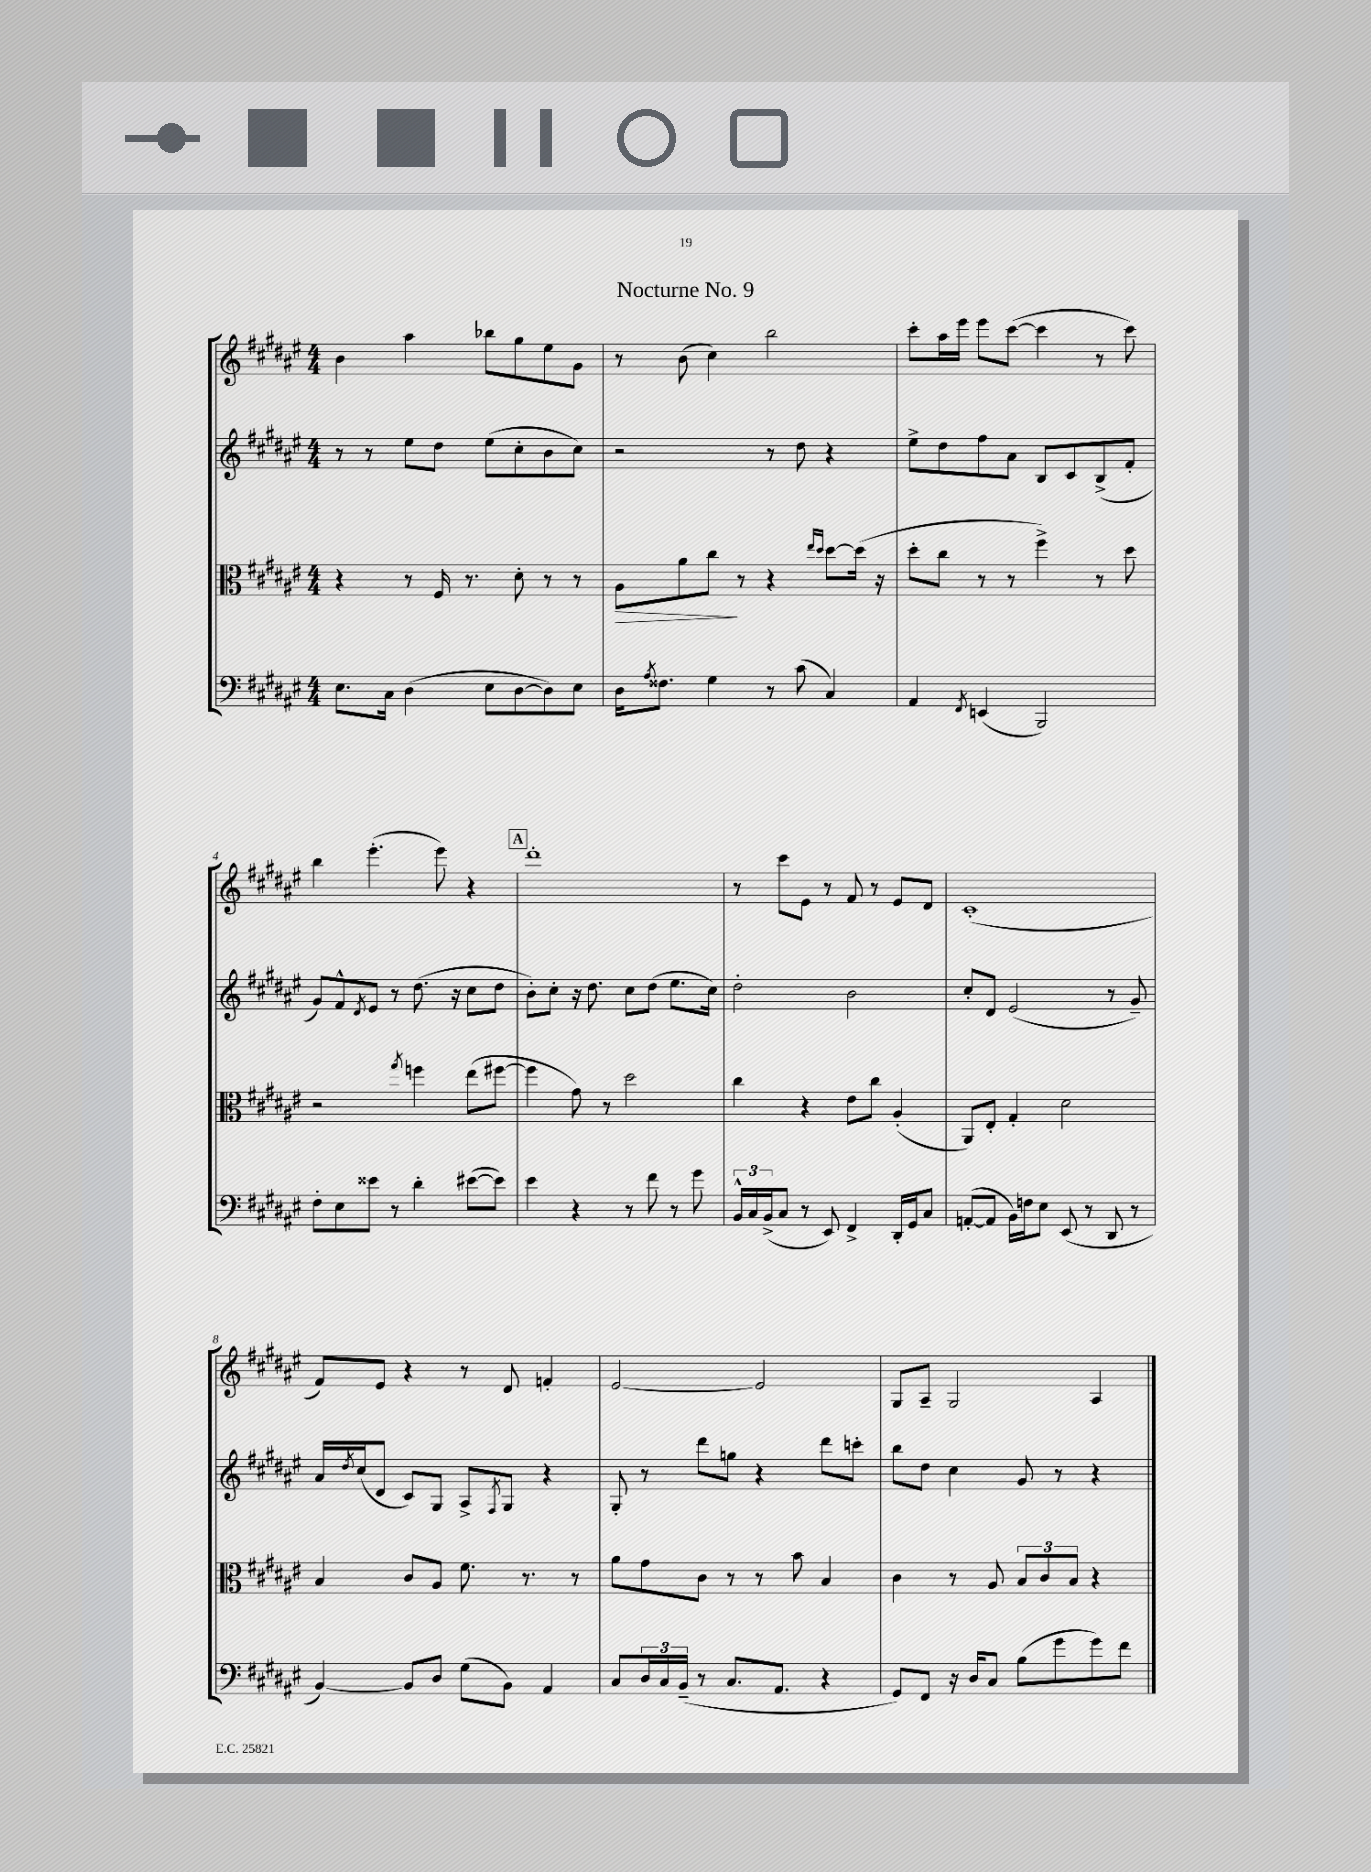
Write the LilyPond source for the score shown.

\header { title = "Nocturne No. 9" }
<<
\new StaffGroup <<
\new Staff = "s0" {
    \clef treble \key fis \major \numericTimeSignature \time 4/4
    b'4 ais''4 bes''8 gis''8 eis''8 gis'8 |
    r8 b'8( cis''4) b''2 |
    cis'''8-. ais''16 eis'''16 eis'''8 cis'''8~( cis'''4 r8 cis'''8) |
    b''4 eis'''4.-.( eis'''8) r4 |
    \mark \markup { \box "A" } dis'''1-. |
    r8 cis'''8 eis'8 r8 fis'8 r8 eis'8 dis'8 |
    cis'1-.( |
    fis'8) eis'8 r4 r8 dis'8 f'4-. |
    eis'2~ eis'2 |
    gis8 ais8-- gis2 ais4 \bar "|." |
}
\new Staff = "s1" {
    \clef treble \key fis \major \numericTimeSignature \time 4/4
    r8 r8 eis''8 dis''8 eis''8( cis''8-. b'8 cis''8) |
    r2 r8 dis''8 r4 |
    eis''8-> dis''8 fis''8 ais'8 b8 cis'8 b8->( fis'8-. |
    gis'8) fis'8-^ \acciaccatura { dis'8 } eis'8 r8 dis''8.( r16 cis''8 dis''8 |
    \mark \markup { \box "A" } b'8-.) cis''8-. r16 dis''8. cis''8 dis''8( eis''8. cis''16) |
    dis''2-. b'2 |
    cis''8-. dis'8 eis'2( r8 gis'8--) |
    ais'16 \acciaccatura { dis''8 } cis''16( dis'8 cis'8) gis8 ais8-> \acciaccatura { fis8 } gis8 r4 |
    gis8-. r8 dis'''8 g''8 r4 dis'''8 c'''8-. |
    b''8 dis''8 cis''4 gis'8 r8 r4 \bar "|." |
}
\new Staff = "s2" {
    \clef alto \key fis \major \numericTimeSignature \time 4/4
    r4 r8 fis16 r8. dis'8-. r8 r8 |
    ais8\> ais'8 cis''8\! r8 r4 \grace { eis''16 dis''16 } dis''8~ dis''16( r16 |
    dis''8-. cis''8 r8 r8 fis''4->) r8 dis''8 |
    r2 \acciaccatura { gis''8 } f''4 eis''8( fis''8~ |
    \mark \markup { \box "A" } fis''4 gis'8) r8 dis''2 |
    cis''4 r4 eis'8 cis''8 ais4-.( |
    ais,8) eis8-. gis4-. dis'2 |
    b4 cis'8 ais8 fis'8. r8. r8 |
    ais'8 gis'8 cis'8 r8 r8 b'8 b4 |
    cis'4 r8 ais8 \tuplet 3/2 { b8 cis'8 b8 } r4 \bar "|." |
}
\new Staff = "s3" {
    \clef bass \key fis \major \numericTimeSignature \time 4/4
    eis8. cis16 dis4( eis8 dis8~ dis8) eis8 |
    dis16 \acciaccatura { ais8 } fisis8. gis4 r8 cis'8( cis4) |
    ais,4 \acciaccatura { fis,8 } e,4( b,,2) |
    fis8-. eis8 eisis'8 r8 dis'4-. eis'8~( eis'8) |
    \mark \markup { \box "A" } eis'4 r4 r8 fis'8 r8 gis'8 |
    \tuplet 3/2 { b,16-^ cis16 b,16->( } cis8 r8 eis,8) fis,4-> dis,16-. gis,16 cis8 |
    a,8~-.( a,8 b,16) f16 eis8 eis,8( r8 dis,8 r8 |
    b,4~) b,8 dis8 gis8( b,8) ais,4 |
    cis8 \tuplet 3/2 { dis16 cis16 b,16--( } r8 cis8. ais,8. r4 |
    gis,8) fis,8 r16 dis16 cis8 b8( gis'8 gis'8) fis'8 \bar "|." |
}
>>
>>
